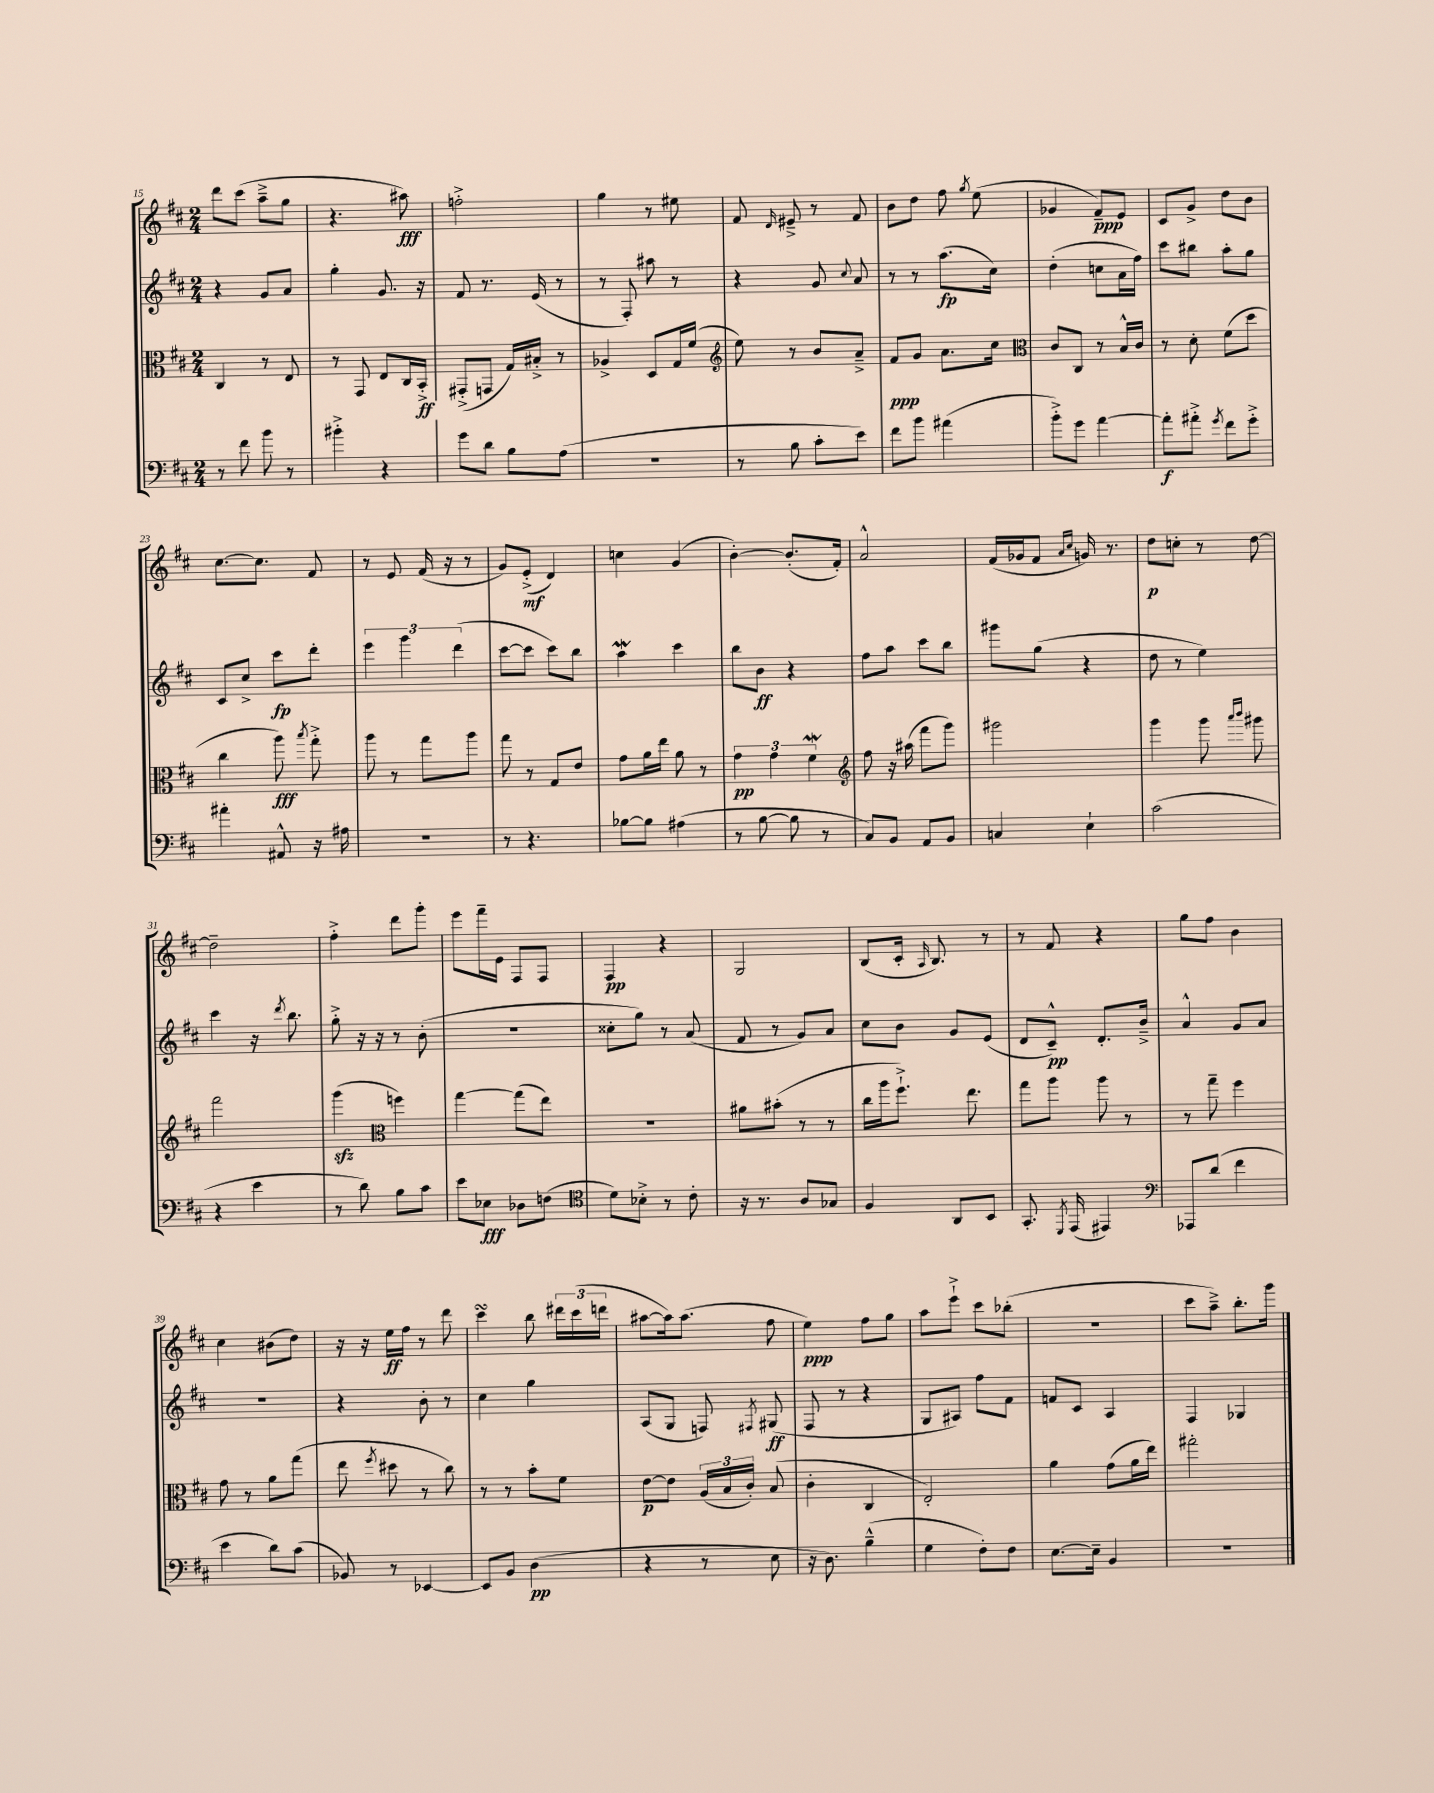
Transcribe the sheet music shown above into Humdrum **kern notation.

**kern	**kern	**kern	**kern
*staff4	*staff3	*staff2	*staff1
*clefF4	*clefC3	*clefG2	*clefG2
*k[f#c#]	*k[f#c#]	*k[f#c#]	*k[f#c#]
*M2/4	*M2/4	*M2/4	*M2/4
8r	4C#/	4r	8ddd\L
8f#\	.	.	(8ccc#\J
8b\	8r	8g/L	8aa~^\L
8r	8E/	8a/J	8gg\J
=	=	=	=
4b#'^\	8r	4gg'\	4.r
.	8GG/	.	.
4r	8E/L	8.g/	.
.	16C#/L	.	8aa#\)
.	16BB'^/JJ	16r	.
=	=	=	=
8g\L	(8GG#'^/L	8f#/	2ff'^\
8d\J	8GG/J	8.r	.
8B\L	16G/LL)	.	.
.	16B#'^/JJ	(16e/	.
(8A\J	8r	8r	.
=	=	=	=
2r	4A-^/	8r	4gg\
.	.	8F#'/)	.
.	8D/L	8aa#\	8r
.	16G/L	8r	8ee#\
.	(16f#/JJ	.	.
=	=	=	=
*	*clefG2	*	*
8r	8ee\)	4r	8f#/
.	.	.	16qqd/
8B\	8r	.	8e#~^/
8c#'\L	8b/L	8g/	8r
.	.	8qqcc#/	.
8e\J)	8a~^/J	8a/	8f#/
=	=	=	=
8f#\L	8f#/L	8r	8b\L
8b\J	8g/J	8r	8dd\J
(4a#\	8.a\L	(8.aa\L	8ff#\
.	.	.	8qgg/
.	.	.	(8ee\
.	16cc#\Jk	16cc#\Jk)	.
=	=	=	=
*	*clefC3	*	*
8b'^\L)	8c#/L	(4dd'\	4g-/
8g\J	8C#/J	.	.
[4a\	8r	8cc\L	8f#~/L)
.	16B^^/LL	16a\L	8e/J
.	16c#/JJ	16ff#\JJ)	.
=	=	=	=
8a'\]L	8r	8ccc#\L	8c#/L
8a#'^\J	8d'\	8bb#\J	8g^/J
8qg/	.	.	.
8f#\L	(8f#\L	8aa'\L	8dd\L
8g'^\J	8dd\J	8gg\J	8b\J
=	=	=	=
4a#'\	4cc#\	8c#/L	[8.cc#\L
.	.	8cc#^/J	.
.	.	.	8.cc#\]J
8AA#^^/	8aa\)	8ccc#\L	.
.	8qbb/	.	.
16r	8gg'^\	8ddd'\J	8f#/
16A#\	.	.	.
=	=	=	=
2r	8aa\	6eee\	8r
.	8r	.	8e/
.	.	6ggg\	.
.	8gg\L	.	(16f#/
.	.	.	16r
.	.	(6ddd\	.
.	8aa\J	.	8r
=	=	=	=
8r	8gg\	[8ccc#\L	8g/L)
4.r	8r	8ccc#\]J	(8e'^/J
.	8G/L	8ccc#\L)	4d/)
.	8e/J	8bb\J	.
=	=	=	=
[8B-\L	8g\L	4aa\	4cc\
8B-\]J	16a\L	.	.
.	16ee\JJ	.	.
(4A#\	8a\	4ccc#\	(4g/
.	8r	.	.
=	=	=	=
8r	6g\	8bb\L	[4b'\)
[8B\	.	8b\J	.
.	6g\	.	.
8B\]	.	4r	(8.b'/]L
.	6f#\	.	.
8r	.	.	.
.	.	.	16f#'/Jk)
=	=	=	=
*	*clefG2	*	*
8C#/L)	8ff#\	8ff#\L	2a^^/
8BB/J	16r	8aa\J	.
.	(16aa#\	.	.
8AA/L	8fff#\L	8ccc#\L	.
8BB/J	8ggg\J)	8bb\J	.
=	=	=	=
4C/	2ggg#\	8ggg#\L	(16f#/LL
.	.	.	16g-/J
.	.	(8gg\J	8f#/J
.	.	.	16qqa/LL
.	.	.	16qqcc#/JJ
4E`\	.	4r	16g/)
.	.	.	8.r
=	=	=	=
(2c#\	4ggg\	8dd\	8dd\L
.	.	8r	8cc'\J
.	8ggg\	4ee\)	8r
.	16qqaaa/LL	.	.
.	16qqbbb/JJ	.	.
.	8ggg#\	.	[8dd\
=	=	=	=
4r	2fff#\	4ccc#\	2dd~\]
4e\	.	16r	.
.	.	8qddd/	.
.	.	8.bb\	.
=	=	=	=
8r	(4ggg\	8gg'^\	4ff#'^\
8d\)	.	16r	.
.	.	16r	.
*	*clefC3	*	*
8B\L	4ff\)	8r	8ddd\L
8c#\J	.	(8b'\	8ggg'\J
=	=	=	=
8e\L	[4gg\	2r	8eee\L
8E-\J	.	.	16fff#~\L
.	.	.	16e\JJ
8D-\L	(8gg\]L	.	8F#/L
(8F\J	8ee\J)	.	8F#/J
=	=	=	=
*clefC4	*	*	*
8d\L)	2r	8cc##'\L	4F#/
8B-'^\J	.	8gg\J)	.
8r	.	8r	4r
8c#'\	.	(8a/	.
=	=	=	=
16r	8a#\L	8f#/	2G/
8.r	.	.	.
.	(8b#'\J	8r	.
8A/L	8r	8g/L)	.
8G-/J	8r	8a/J	.
=	=	=	=
4F#/	16cc#\LL	8cc#\L	(8B/L
.	16aa\J	.	.
.	8.ff#`^\J)	8b\J	16c#'/Jk
.	.	.	16qqA/
.	.	.	8.B/)
8AA/L	.	8g/L	.
.	8.ee\	.	.
8BB/J	.	(8e/J	8r
=	=	=	=
8.GG'/	8gg\L	8d/L	8r
.	8aa\J	8c#~^^/J)	8f#/
8qDD/	.	.	.
(16EE/	.	.	.
4EE#/)	8aa\	8.d'/L	4r
.	8r	.	.
.	.	16b~^/Jk	.
=	=	=	=
*clefF4	*	*	*
8AAA-/L	8r	4a^^/	8gg\L
(8d/J	8gg~\	.	8ff#\J
4f#\	4ff#\	8g/L	4b\
.	.	8a/J	.
=	=	=	=
4e\	8g\	2r	4cc#\
.	8r	.	.
8d\L)	8a\L	.	(8b#\L
(8c#\J	(8gg\J	.	8dd\J)
=	=	=	=
8BB-/)	8ee\	4r	16r
.	.	.	16r
.	8qff#/	.	.
8r	8dd#\	.	16ee\LL
.	.	.	16ff#\JJ
[4EE-/	8r	8b'\	8r
.	8cc#\)	8r	8ddd\
=	=	=	=
8EE-/]L	8r	4cc#\	4ccc#\
8BB/J	8r	.	.
(4D\	8b'\L	4gg\	8bb\
.	8f#\J	.	24ddd#\LL
.	.	.	(24ccc#\
.	.	.	24ddd\JJ
=	=	=	=
4r	[8e\L	(8A/L	[8aa#\L
.	8e\]J	8G/J	16aa#\]k)
.	.	.	(8.aa#\J
8r	(24A/LL	8F/)	.
.	24B/	.	.
.	24c#'/JJ)	.	.
.	.	8qF#/	.
8E\	(8B/	(8G#/	8ff#\
=	=	=	=
16r	4c#'\	8F#/	4ee\)
8.D\)	.	.	.
.	.	8r	.
(4B~^^\	4C#/	4r	8ff#\L
.	.	.	8gg\J
=	=	=	=
4G\	2E'/)	8G/L	8aa\L
.	.	8A#/J)	8eee`^\J
8F#'\L)	.	8ff#\L	8ccc#\L
8F#\J	.	8f#\J	(8bb-'\J
=	=	=	=
[8.E\L	4a\	8f/L	2r
.	.	8c#/J	.
16E~\]Jk	.	.	.
4BB/	(8g\L	4A/	.
.	16a\L	.	.
.	16ee\JJ)	.	.
=	=	=	=
2r	2gg#'\	4F#/	8ccc#\L
.	.	.	8aa~^\J)
.	.	4G-/	8.bb'\L
.	.	.	16ggg\Jk
==	==	==	==
*-	*-	*-	*-
